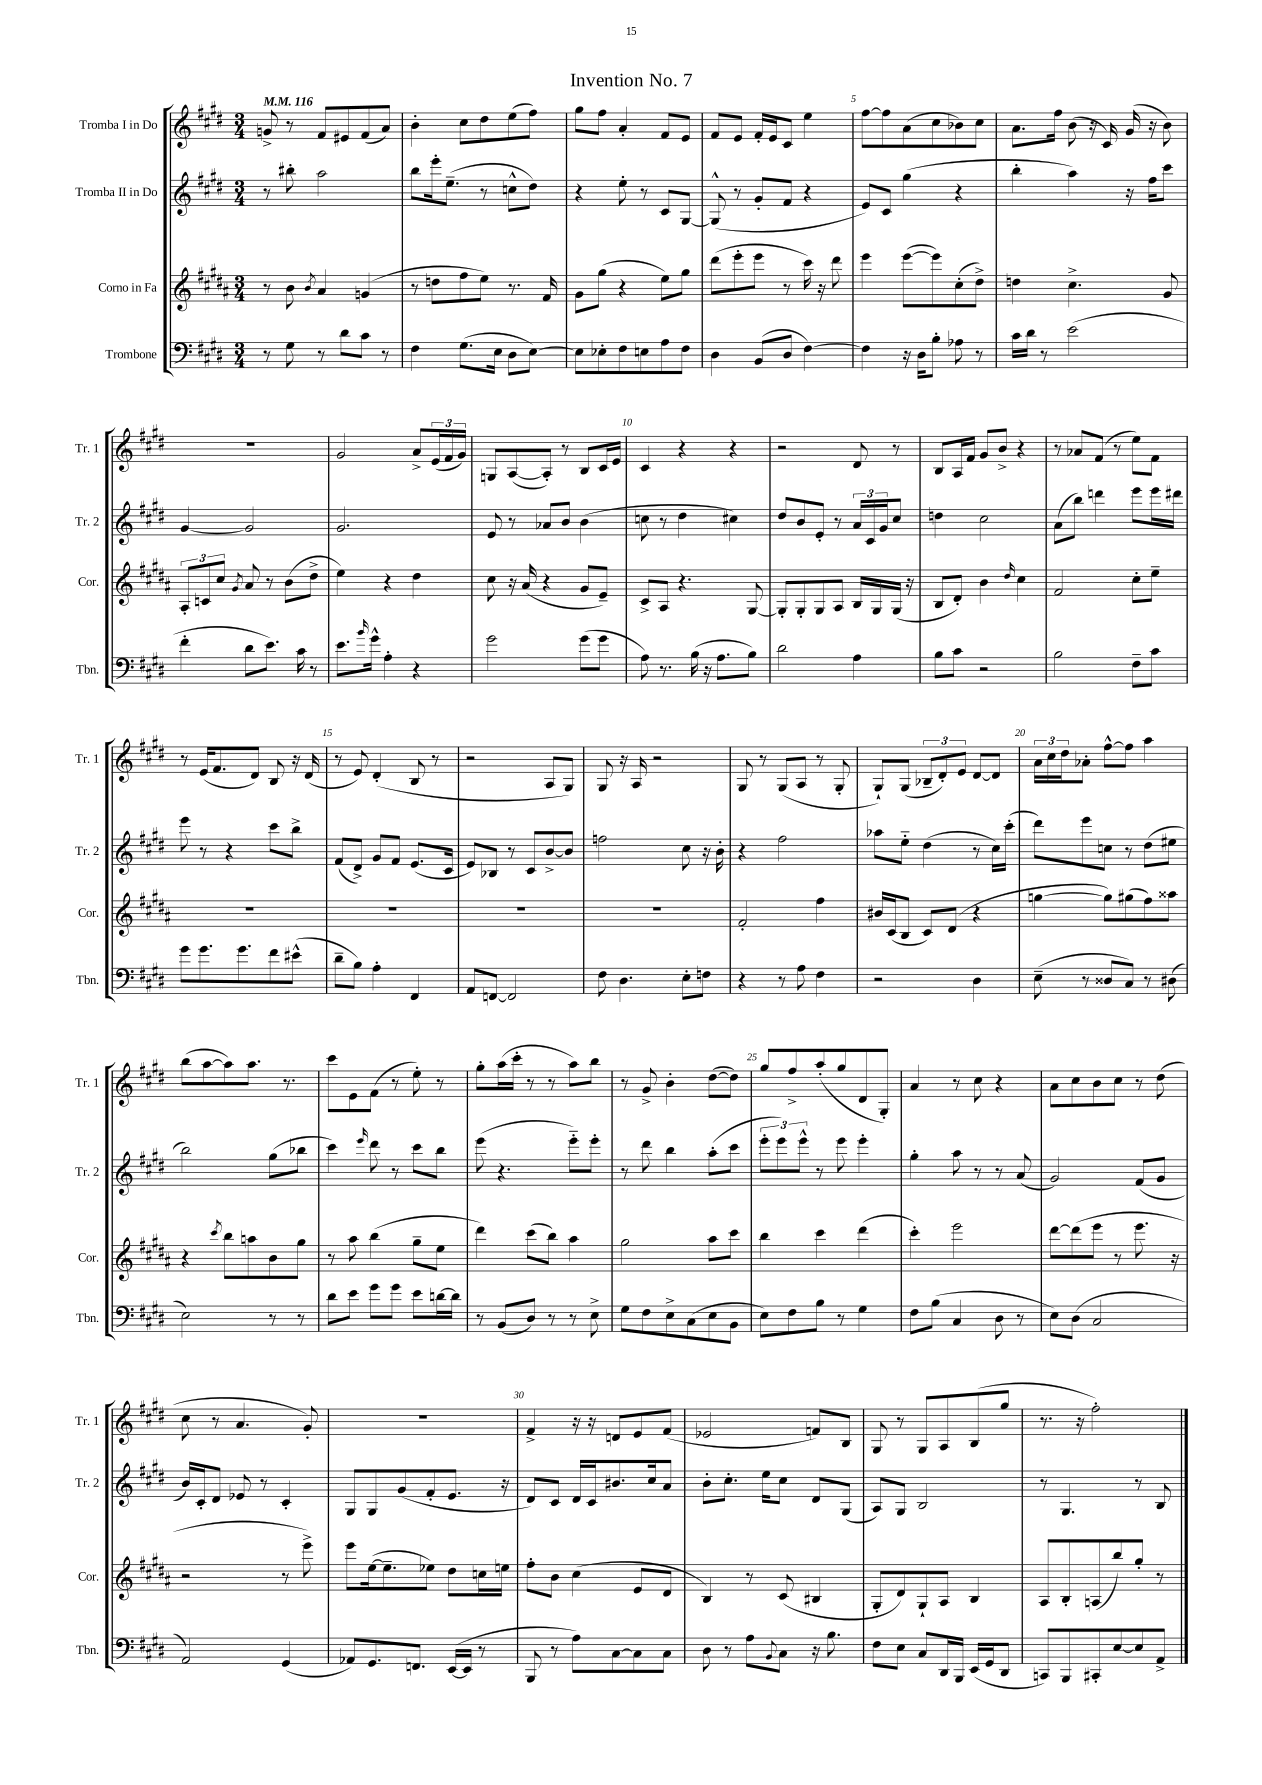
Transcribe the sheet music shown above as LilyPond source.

\header { title = "Invention No. 7" }
<<
\new StaffGroup <<
\new Staff = "s0" \with { instrumentName = "Tromba I in Do" shortInstrumentName = "Tr. 1" } {
    \clef treble \key e \major \numericTimeSignature \time 3/4 \tempo 4 = 116
    g'8-> r8 fis'8 eis'8 fis'8( a'8) |
    b'4-. cis''8 dis''8 e''8( fis''8) |
    gis''8 fis''8 a'4-. fis'8 e'8 |
    fis'8 e'8 fis'16-. e'16 cis'8 e''4 |
    fis''8~ fis''8 a'8( cis''8 bes'8) cis''8 |
    a'8. fis''16 b'8( r16 cis'16) gis'16( r16 b'8) |
    r2. |
    gis'2 a'8-> \tuplet 3/2 { e'16( fis'16 gis'16) } |
    g8 a8~( a8-.) r8 b8 cis'16 e'16 |
    cis'4 r4 r4 |
    r2 dis'8 r8 |
    b8 a16 fis'16 gis'8 b'8-> r4 |
    r8 aes'8 fis'8( r8 e''8) fis'8 |
    r8 e'16( fis'8. dis'8) b8 r16 dis'16( |
    r8 e'8) dis'4-.( b8 r8 |
    r2 a8 gis8) |
    gis8 r16 a16 r2 |
    gis8 r8 gis8( a8 r8 gis8-. |
    gis8-!) gis8( \tuplet 3/2 { bes8-- dis'8-.) e'8 } dis'8~ dis'8 |
    \tuplet 3/2 { a'16 cis''16 dis''16 } aes'8-. fis''8~-^ fis''8 a''4 |
    b''8( a''8~ a''8) a''8. r8. |
    cis'''8 e'8 fis'8( r8 e''8-.) r8 |
    gis''8-. a''16( cis'''16-. r8 r8 a''8) b''8 |
    r8 gis'8-> b'4-. dis''8~( dis''8) |
    gis''8 fis''8-> a''8-.( gis''8 dis'8 gis8-.) |
    a'4 r8 cis''8 r4 |
    a'8 cis''8 b'8 cis''8 r8 dis''8( |
    cis''8 r8 a'4. gis'8-.) |
    R2. |
    fis'4-> r16 r16 d'8 e'8 fis'8( |
    ees'2 f'8) b8 |
    gis8 r8 gis8 a8 b8( gis''8 |
    r8. r16 fis''2-.) \bar "|." |
}
\new Staff = "s1" \with { instrumentName = "Tromba II in Do" shortInstrumentName = "Tr. 2" } {
    \clef treble \key e \major \numericTimeSignature \time 3/4
    r8 bis''8-. a''2 |
    b''8 e'''16-. e''8.--( r8 c''8-^ dis''8) |
    r4 e''8-. r8 cis'8 gis8~ |
    gis8-^( r8 gis'8-. fis'8 r4 |
    e'8) cis'8 gis''4( r4 |
    b''4-. a''4) r16 fis''16 cis'''8 |
    gis'4~ gis'2 |
    gis'2. |
    e'8 r8 aes'8 b'8 b'4( |
    c''8 r8 dis''4 cis''4) |
    dis''8 b'8 e'8-. r8 \tuplet 3/2 { a'16 cis'16 gis'16 } cis''8 |
    d''4 cis''2 |
    a'8( b''8) d'''4 e'''8 e'''16 dis'''16 |
    e'''8 r8 r4 cis'''8 b''8-> |
    fis'8( dis'8->) gis'8 fis'8 e'8.( cis'16 |
    e'8) bes8 r8 cis'8 b'8~-> b'8 |
    f''2 cis''8 r16 b'16-. |
    r4 fis''2 |
    aes''8 e''8-_ dis''4( r8 cis''16) cis'''16-.( |
    dis'''8) e'''8 c''8 r8 dis''8( eis''8 |
    b''2) gis''8( bes''8 |
    cis'''4) \grace { e'''16 } dis'''8 r8 cis'''8 b''8 |
    e'''8( r4. e'''8-_) e'''8-. |
    r8 dis'''8 b''4 a''8-.( cis'''8 |
    \tuplet 3/2 { e'''8-. e'''8) e'''8-^ } r8 e'''8 e'''4-. |
    gis''4-. a''8 r8 r8 a'8( |
    gis'2) fis'8( gis'8 |
    b'16) cis'16-. dis'8 ees'8 r8 cis'4-. |
    gis8 gis8 gis'8( fis'8-. e'8. r16 |
    dis'8) cis'8 dis'16 cis'16 bis'8. cis''16 a'8 |
    b'8-. cis''8.-. e''16 cis''8 dis'8 gis8( |
    a8) gis8 b2 |
    r8 gis4. r8 b8 \bar "|." |
}
\new Staff = "s2" \with { instrumentName = "Corno in Fa" shortInstrumentName = "Cor." } {
    \clef treble \key b \major \numericTimeSignature \time 3/4
    r8 b'8 \acciaccatura { b'8 } ais'4 g'4( |
    r8 d''8 fis''8 e''8) r8. fis'16 |
    gis'8 gis''8( r4 e''8) gis''8 |
    dis'''8( e'''8-. e'''8 r8 cis'''16) r16 dis'''8 |
    e'''4 e'''8~( e'''8) cis''8-.( dis''8->) |
    d''4 cis''4.-> gis'8 |
    \tuplet 3/2 { ais8-. c'8 cis''8 } \acciaccatura { gis'8 } ais'8 r8 b'8( dis''8-> |
    e''4) r4 dis''4 |
    cis''8 r16 ais'16( r4 gis'8 e'8--) |
    cis'8-> ais8 r4. gis8~ |
    gis8-. gis8-. gis8 ais8 b16 gis16 gis16( r16 |
    b8 dis'8-.) b'4 \grace { dis''16 } cis''4 |
    fis'2 cis''8-. e''8-- |
    R2. |
    R2. |
    R2. |
    R2. |
    fis'2-. fis''4 |
    bis'16 cis'16( b8 cis'8) dis'8( r4 |
    g''4~ g''8) gis''8( fis''8) aisis''8 |
    r4 \acciaccatura { cis'''8 } b''8 a''8 b'8 gis''8 |
    r8 ais''8 b''4( gis''8-- e''8 |
    dis'''4) cis'''8( b''8) ais''4 |
    gis''2 ais''8 cis'''8 |
    b''4 cis'''4 dis'''4( |
    cis'''4-.) e'''2 |
    dis'''8~ dis'''8( e'''8 r8 e'''8. r16 |
    r2 r8 e'''8->) |
    e'''8 e''16~( e''8.-- ees''8) dis''8 c''16 e''16 |
    fis''8-. b'8 cis''4( e'8 dis'8 |
    b4) r8 cis'8( bis4 |
    gis8-. dis'8) gis8-! ais8 b4 |
    ais8 b8-. a8( b''8) gis''8-. r8 \bar "|." |
}
\new Staff = "s3" \with { instrumentName = "Trombone" shortInstrumentName = "Tbn." } {
    \clef bass \key e \major \numericTimeSignature \time 3/4
    r8 gis8 r8 dis'8 cis'8 r8 |
    fis4 gis8.( e16 dis8 e8~) |
    e8 ees8-. fis8 e8 a8 fis8 |
    dis4 b,8( dis8 fis4~) |
    fis4 r16 dis16 b8-. aes8 r8 |
    cis'16 dis'16 r8 e'2( |
    fis'4-. dis'8 e'8.) cis'16 r8 |
    e'8. \grace { b'16 } gis'16-^ a4-. r4 |
    gis'2 gis'8( gis'8 |
    a8) r8. b16( r16 a8. b8) |
    dis'2 a4 |
    b8 cis'8 r2 |
    b2 fis8-- cis'8 |
    gis'8 gis'8. gis'8. fis'8 eis'8-^( |
    dis'8-- b8) a4-. fis,4 |
    a,8 f,8~ f,2 |
    fis8 dis4. e8-. f8 |
    r4 r8 a8 fis4 |
    r2 dis4 |
    e8--( r8 disis8 cis8) r8 dis8( |
    e2) r8 r8 |
    dis'8 e'8 gis'8 gis'8 e'8 d'16~ d'16 |
    r8 b,8( dis8) r8 r8 e8-> |
    gis8 fis8 e8-> cis8( e8 b,8 |
    e8) fis8 b8 r8 gis4 |
    fis8 b8( cis4 dis8 r8 |
    e8) dis8( cis2 |
    a,2) gis,4( |
    aes,8) gis,8. f,8. e,16~( e,16 r8 |
    b,,8 r8 a8) cis8~ cis8 cis8 |
    dis8 r8 a8 \appoggiatura { b,8 } cis8 r16 b8. |
    fis8 e8 cis8 dis,16 b,,16 e,16( gis,16 dis,8 |
    c,8) b,,8 cis,8-. e8~ e8 a,8-> \bar "|." |
}
>>
>>
\layout { \context { \Score \override BarNumber.break-visibility = ##(#f #t #t) barNumberVisibility = #(every-nth-bar-number-visible 5) } }
